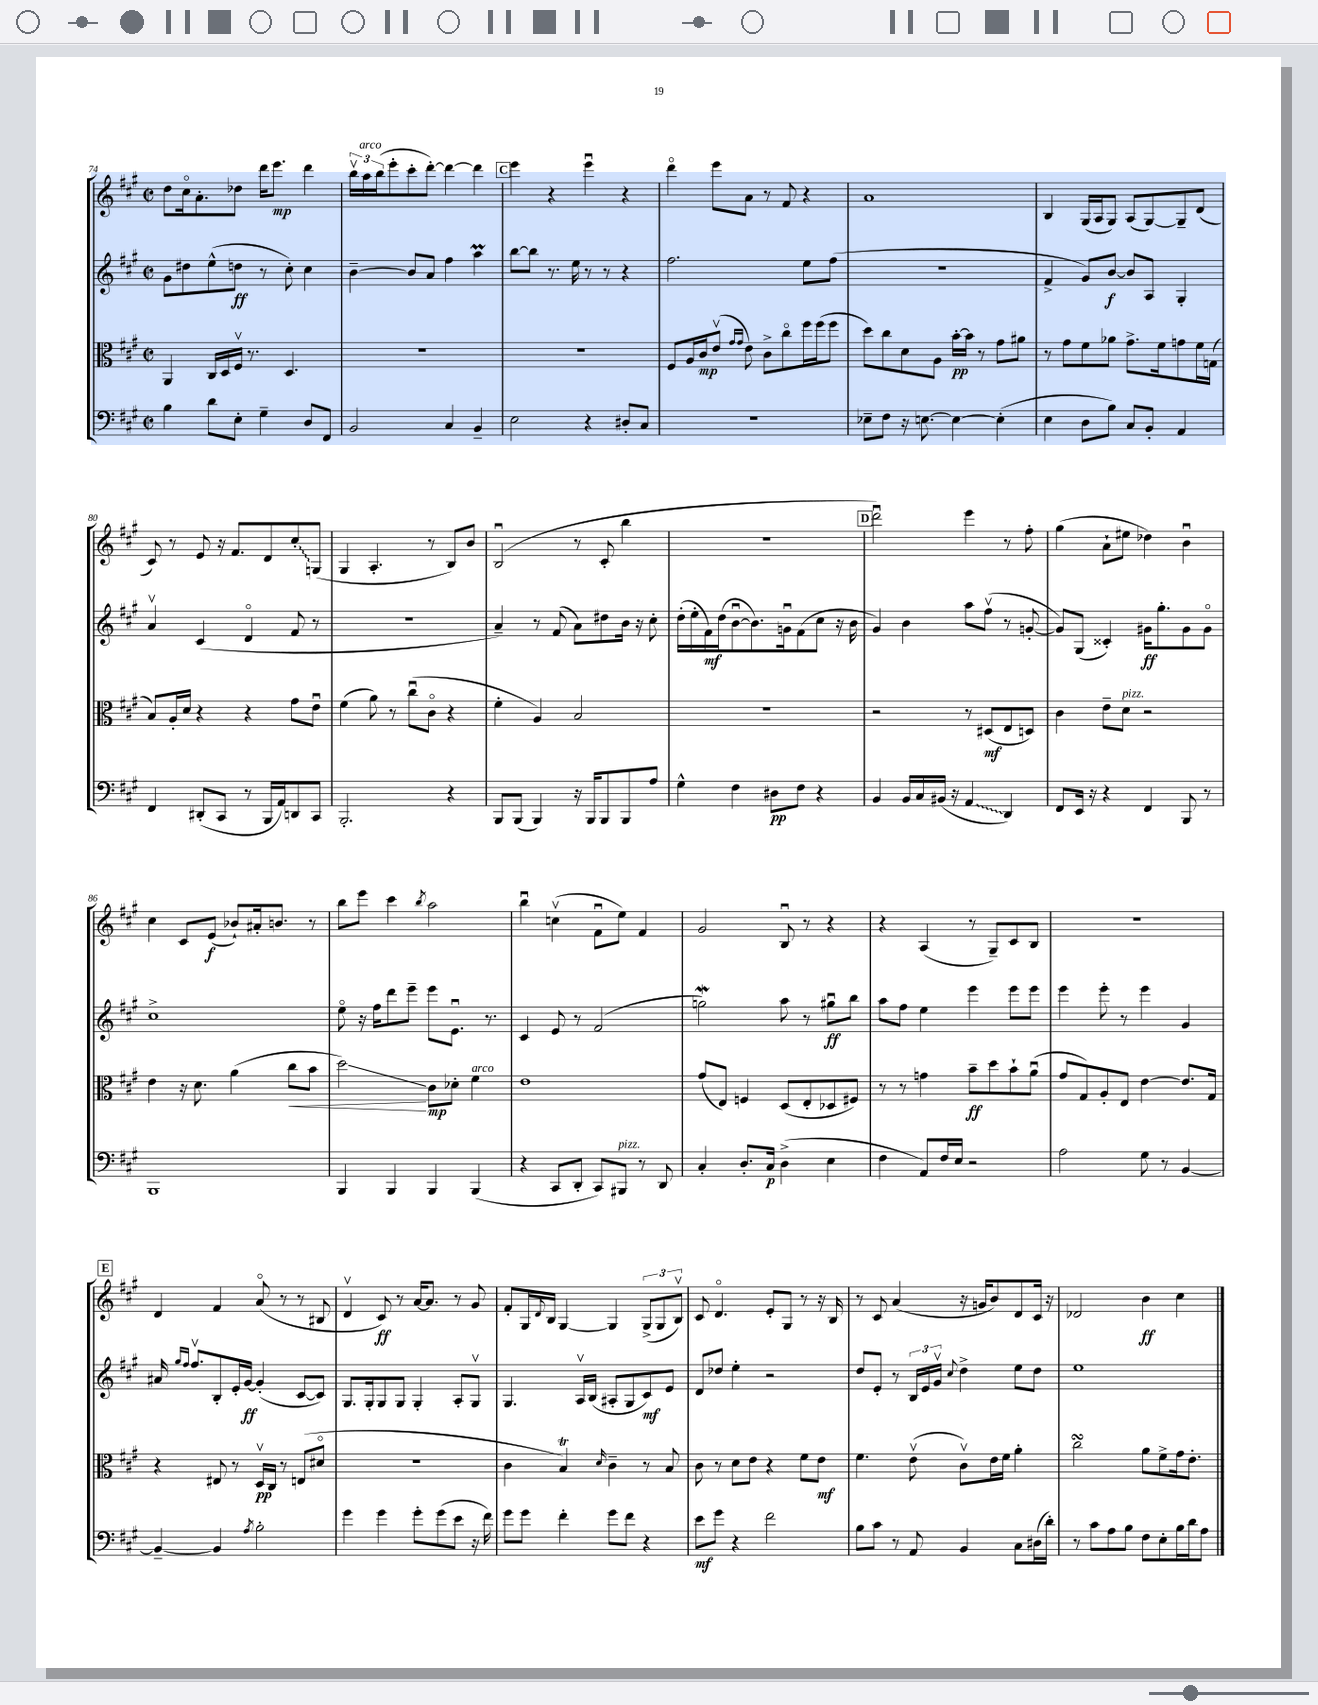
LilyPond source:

<<
\new StaffGroup <<
\new Staff = "s0" {
    \clef treble \key a \major \defaultTimeSignature \time 2/2
    d''8 cis''16\flageolet a'8.-. des''8 d'''16 e'''8.\mp d'''4 |
    \tuplet 3/2 { b''16\upbow a''16^\markup { \italic "arco" } b''16( } e'''8-. cis'''8-. d'''8~-.) d'''4~ d'''4 |
    \mark \markup { \box "C" } e'''4 r4 e'''4\downbow r4 |
    d'''4\flageolet e'''8 a'8 r8 fis'8 r4 |
    a'1 |
    b4 gis16( a16 gis8) a8( gis8~) gis8-- d'8( |
    cis'8) r8 e'8 r16 fis'8. d'8 \once \override Glissando.style = #'zigzag cis''8-.\glissando g8( |
    gis4 a4.-. r8 b8) b'8 |
    b2\downbow( r8 cis'8-. b''4 |
    R1 |
    \mark \markup { \box "D" } d'''2\downbow) e'''4 r8 fis''8-. |
    gis''4( a'8-! eis''8 des''4) b'4\downbow |
    cis''4 cis'8 e'8\f( bes'8-!) ais'16-. b'8. r8 |
    b''8 e'''8 cis'''4 \acciaccatura { b''8 } a''2 |
    b''4\downbow c''4\upbow( fis'8\downbow e''8) fis'4 |
    gis'2 b8\downbow r8 r4 |
    r4 a4( r8 gis8--) cis'8 b8 |
    r1 |
    \mark \markup { \box "E" } d'4 fis'4 a'8\flageolet( r8 r8 bis8 |
    d'4\upbow cis'8\ff) r8 a'16~ a'8. r8 gis'8 |
    fis'8-. gis16 \appoggiatura { d'8 } b16 gis4~ gis4 \tuplet 3/2 { gis8->( gis8 b8\upbow) } |
    cis'8 d'4.\flageolet e'8-. gis8 r8 r16 b16 |
    r8 cis'8 a'4( r16 g'16 b'8) d'8 cis'16 r16 |
    des'2 b'4\ff cis''4 \bar "|." |
}
\new Staff = "s1" {
    \clef treble \key a \major \defaultTimeSignature \time 2/2
    gis'8 dis''8 e''8-^( d''8\ff r8 cis''8-.) cis''4 |
    b'4~-- b'8 a'8 fis''4 a''4\prall |
    \mark \markup { \box "C" } b''8~ b''8 r8. e''16 r8 r8 r4 |
    fis''2. e''8 fis''8( |
    r1 |
    fis'4-> gis'8) b'8~\f b'8 a8 gis4-. |
    a'4\upbow cis'4( d'4\flageolet fis'8 r8 |
    r1 |
    a'4--) r8 fis'8( a'8) dis''8 b'16 r16 cis''8-. |
    d''16-.( e''16-. fis'16\mf) d''16( b'8~\downbow b'8.) g'16\downbow fis'8( cis''8 r16 b'16 |
    \mark \markup { \box "D" } gis'4) b'4 a''8 fis''8\upbow( r8 g'8~-. |
    g'8) gis8( cisis'4-.) gis'16\ff gis''8.-. gis'8 gis'8\flageolet |
    cis''1-> |
    e''8\flageolet r16 fis''16 d'''8 e'''8-- e'''8 e'8.\downbow r8. |
    cis'4 e'8 r8 fis'2( |
    g''2\mordent) a''8 r8 gis''8\downbow\ff b''8 |
    a''8 fis''8 e''4 e'''4 e'''8 e'''8 |
    e'''4 e'''8-. r8 e'''4 gis'4 |
    \mark \markup { \box "E" } ais'16 \grace { gis''16 fis''16 } fis''8.\upbow b8-. e'16-. gis'16~\ff gis'4-.( cis'8~ cis'8) |
    gis8. gis16-. gis8 gis8 gis4-. a8-. gis8\upbow |
    gis4. a16\upbow b16( ais8-. gis8 cis'8\mf) e'8 |
    d'8 des''8 e''4-. r2 |
    d''8 e'8-. r8 \tuplet 3/2 { b16 e'16 gis'16\upbow } \appoggiatura { cis''8 } d''4-> e''8 d''8 |
    e''1 \bar "|." |
}
\new Staff = "s2" {
    \clef alto \key a \major \defaultTimeSignature \time 2/2
    a,4 cis16 d16 fis16\upbow r8. d4. |
    R1 |
    \mark \markup { \box "C" } R1 |
    fis8 a16 cis'16\mp e'8\upbow( \grace { gis'16 gis'16 } e'8) cis'8-> cis''8\flageolet fis''16 fis''16( fis''8 |
    d''8) cis''8 d'8 a8 b'16~-.\pp b'16 r8 gis'8 ais'8 |
    r8 gis'8 fis'8 aes'8 gis'8.-> fis'16 g'8 fis'16 g16( |
    b8) a16-. d'16 r4 r4 gis'8 e'8\downbow |
    fis'4( a'8) r8 cis''8\downbow( cis'8\flageolet r4 |
    fis'4-. a4) b2 |
    R1 |
    \mark \markup { \box "D" } r2 r8 dis8\mf( e8 d8) |
    cis'4 e'8-- d'8^\markup { \italic "pizz." } r2 |
    e'4 r16 d'8. a'4( cis''8\< b'8 |
    d''2\glissando\!) cis'8\mp des'8-. fis'4^\markup { \italic "arco" } |
    e'1 |
    gis'8( e8) f4 d8( e8-. des8 fis8) |
    r8 r8 g'4 b'8--\ff d''8 b'8-! a'8\downbow( |
    gis'8 gis8) a8-. e8 e'4~ e'8. gis16 |
    \mark \markup { \box "E" } r4 eis8 r8 d16\upbow\pp cis16 r8 e8( dis'8\flageolet |
    r1 |
    cis'4 b4\trill) \grace { d'16 } cis'4-- r8 b8 |
    cis'8 r8 d'8 e'8 r4 fis'8 e'8\mf |
    fis'4. e'8\upbow( cis'8\upbow) e'16 fis'16 a'4-. |
    cis''2\turn a'8 fis'8-> gis'16 e'8.-. \bar "|." |
}
\new Staff = "s3" {
    \clef bass \key a \major \defaultTimeSignature \time 2/2
    b4 d'8 e8-. gis4-- d8 fis,8 |
    b,2 cis4 b,4-- |
    \mark \markup { \box "C" } e2 r4 dis8-. cis8 |
    r1 |
    ees8-- fis8 r16 e8.~ e4~ e4-.( |
    e4 d8 b8) cis8 b,8-. a,4 |
    fis,4 dis,8-.( cis,8 r8 b,,16 a,16) d,8 cis,8 |
    b,,2.-. r4 |
    b,,8 b,,8( b,,4) r16 b,,16 b,,8 b,,8 a8 |
    gis4-^ fis4 dis8\pp fis8 r4 |
    \mark \markup { \box "D" } b,4 b,16 cis16 bis,16( r16 \once \override Glissando.style = #'zigzag a,4\glissando d,4) |
    fis,8 e,16 r16 r4 fis,4 b,,8 r8 |
    b,,1 |
    b,,4 b,,4 b,,4 b,,4( |
    r4 cis,8 d,8-. cis,8) bis,,8^\markup { \italic "pizz." } r8 d,8 |
    cis4-. d8.-. cis16\p d4->( e4 |
    fis4 a,8) fis16 e16 r2 |
    a2 gis8 r8 b,4~ |
    \mark \markup { \box "E" } b,4~-- b,4 \acciaccatura { a8 } b2-. |
    gis'4 gis'4 gis'8-. gis'8( e'8 r16 fis'16) |
    gis'8 gis'8 fis'4-. gis'8 fis'8 r4 |
    e'8\mf gis'8 r4 fis'2 |
    b8 cis'8 r8 a,8 b,4 cis8 dis16( d'16-.) |
    r8 cis'8 a8 b8 fis8 e8-. b16 d'16 a8 \bar "|." |
}
>>
>>
\layout { \context { \Score currentBarNumber = #74 } }
